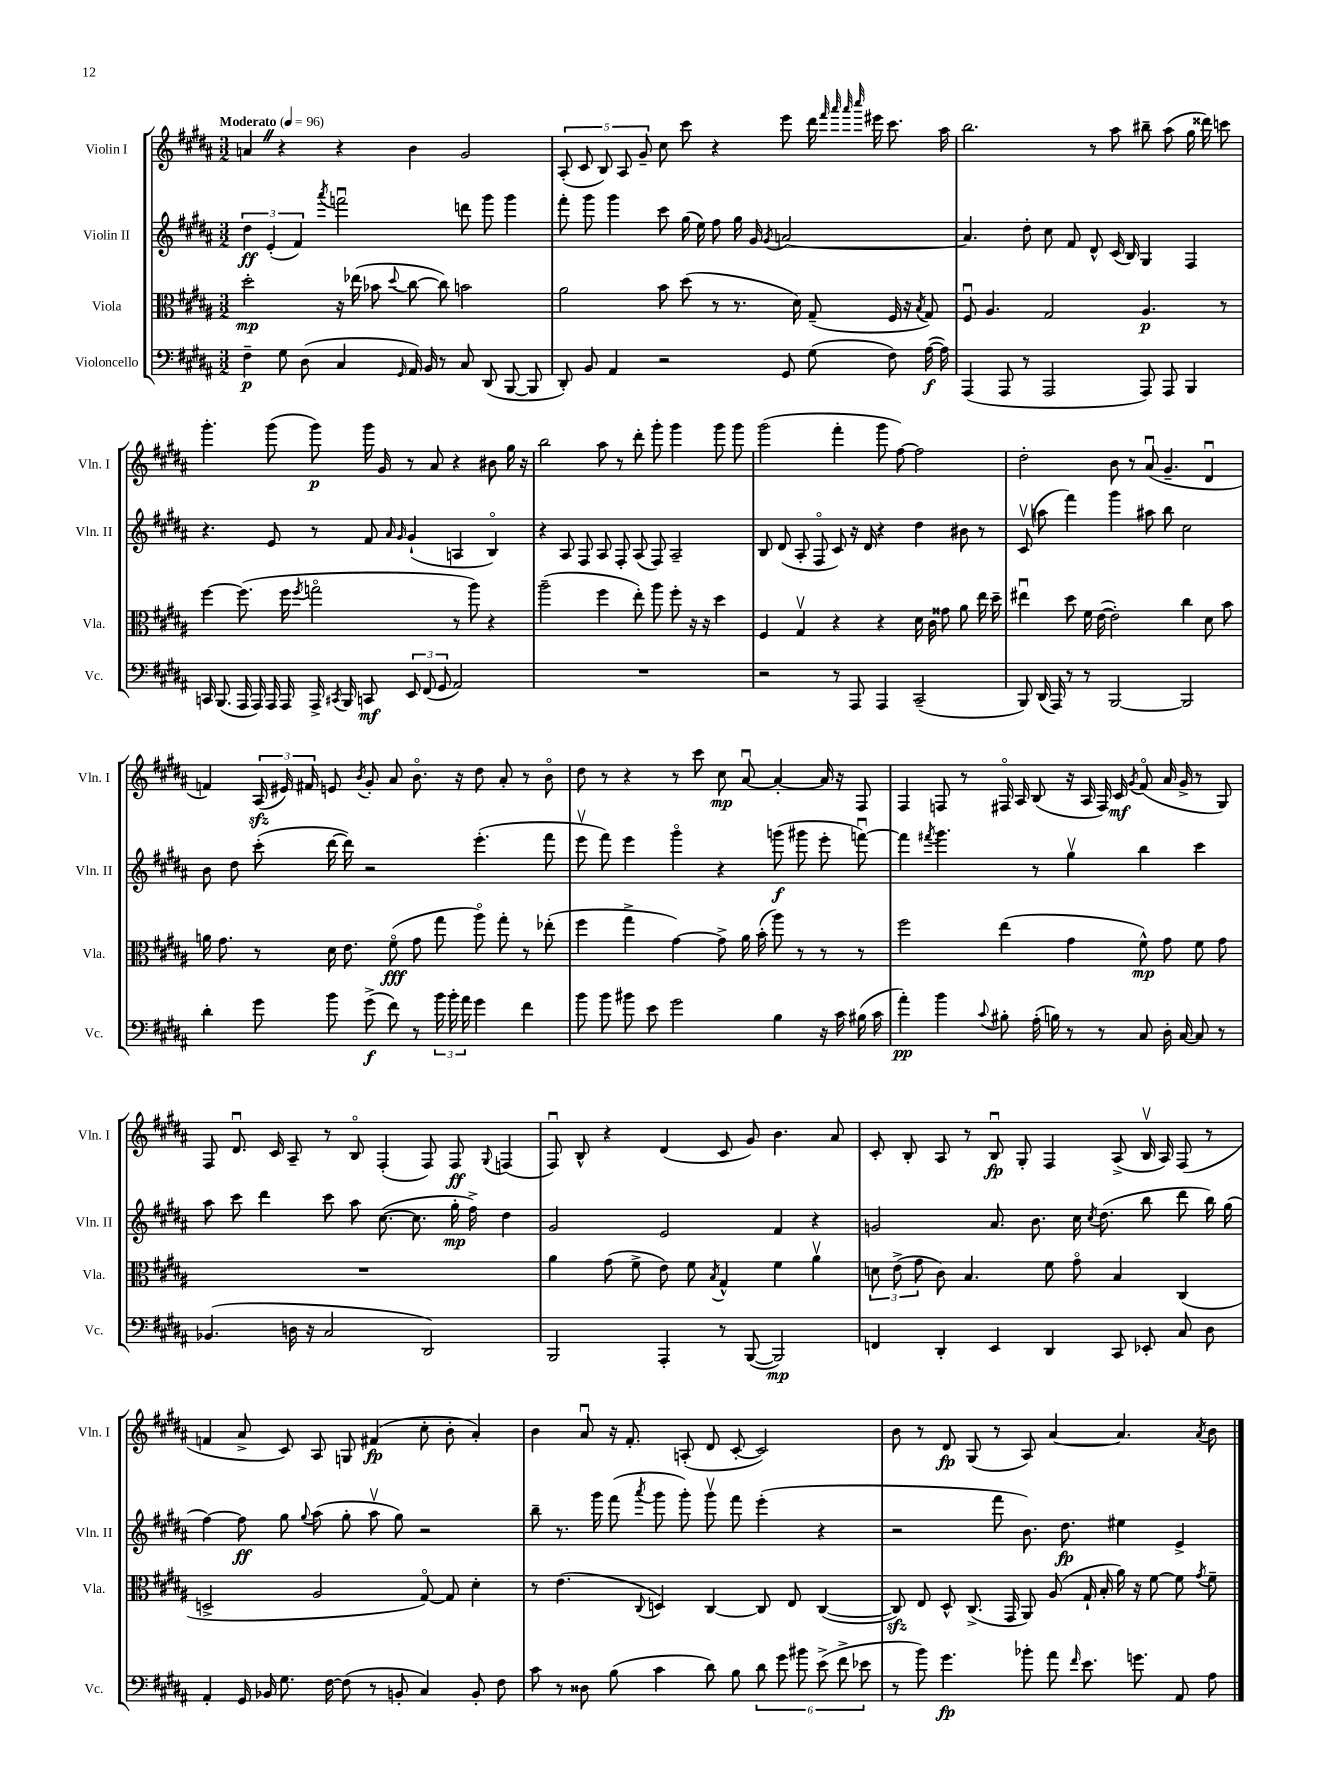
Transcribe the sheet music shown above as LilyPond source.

<<
\new StaffGroup <<
\new Staff = "s0" \with { instrumentName = "Violin I" shortInstrumentName = "Vln. I" } {
    \clef treble \key b \major \numericTimeSignature \time 3/2 \tempo "Moderato" 4 = 96
    \autoBeamOff a'4 \once \override BreathingSign.text = \markup { \musicglyph "scripts.caesura.straight" } \breathe r4 r4 b'4 gis'2 |
    \tuplet 5/4 { ais8-.( cis'8 b8) ais8 gis'8-- } cis''8 cis'''8 r4 e'''8 dis'''16 \grace { fis'''32 ais'''32 ais'''32 cis''''32 } eis'''16 cis'''8. ais''16 |
    b''2. r8 ais''8 bis''8-- ais''8( gis''16 disis'''16) c'''8 |
    gis'''4.-. gis'''8( gis'''8\p) gis'''16 gis'16 r8 ais'8 r4 bis'8 gis''16 r16 |
    b''2 ais''8 r8 dis'''8-. gis'''8-. gis'''4 gis'''8 gis'''8 |
    gis'''2( fis'''4-. gis'''8 fis''8~) fis''2 |
    dis''2-. b'8 r8 ais'8\downbow( gis'4.-- dis'4\downbow |
    f'4) \tuplet 3/2 { ais16\sfz( eis'16) fis'16 } e'8 \acciaccatura { b'8 } gis'8-. ais'8 b'8.\flageolet r16 dis''8 ais'8-. r8 b'8\flageolet |
    dis''8 r8 r4 r8 cis'''8 cis''8\mp ais'8~\downbow ais'4~-. ais'16 r16 fis8 |
    fis4 f8 r8 fis16\flageolet ais16 b8( r16 ais16 fis16) cis'16\mf \acciaccatura { gis'8 } fis'8\flageolet( ais'16 gis'16-> r8 gis8) |
    fis8 dis'8.\downbow cis'16 ais8-- r8 b8\flageolet fis4-.( fis8) fis8\ff \appoggiatura { gis8 } f4( |
    fis8\downbow) b8-^ r4 dis'4( cis'8 gis'8) b'4. ais'8 |
    cis'8-. b8-. ais8 r8 b8\downbow\fp gis8-. fis4 ais8->( b16\upbow ais16) fis8( r8 |
    f'4 ais'8-> cis'8) ais8 g8 fis'4\fp( cis''8-. b'8-. ais'4-.) |
    b'4 ais'8\downbow r16 fis'8.-. a8-.( dis'8 cis'8~-. cis'2) |
    b'8 r8 dis'8\fp gis8( r8 ais8) ais'4~ ais'4. \acciaccatura { ais'8 } b'8 \bar "|." |
}
\new Staff = "s1" \with { instrumentName = "Violin II" shortInstrumentName = "Vln. II" } {
    \clef treble \key b \major \numericTimeSignature \time 3/2
    \autoBeamOff \tuplet 3/2 { dis''4\ff e'4-.( fis'4) } \acciaccatura { ais'''8 } f'''2\downbow d'''8 gis'''8 gis'''4 |
    fis'''8-. gis'''8 gis'''4 cis'''8 gis''16( e''16) fis''8 gis''16 gis'16 \acciaccatura { gis'8 } a'2~ |
    a'4. dis''8-. cis''8 fis'8 dis'8-^ cis'16( b16) gis4 fis4 |
    r4. e'8 r8 fis'8 \grace { ais'16 gis'16 } gis'4-!( a4 b4\flageolet) |
    r4 ais8 fis8 ais8 fis8-. ais8( fis8) ais2-- |
    b8 dis'8( ais8-. fis8\flageolet cis'8) r16 dis'16 r4 dis''4 bis'8 r8 |
    cis'8\upbow( a''8 fis'''4) gis'''4 ais''8 b''8 cis''2 |
    b'8 dis''8 cis'''8-.( dis'''16~ dis'''16) r2 e'''4.-.( fis'''8 |
    e'''8\upbow fis'''8) e'''4 gis'''4\flageolet r4 g'''8\f( gis'''8 e'''8-. f'''8~\downbow) |
    f'''4 \acciaccatura { fis'''8 } gis'''4. r8 gis''4\upbow b''4 cis'''4 |
    ais''8 cis'''8 dis'''4 cis'''8 ais''8 cis''8.~( cis''8. gis''16-.\mp fis''16->) dis''4 |
    gis'2 e'2 fis'4 r4 |
    g'2 ais'8. b'8. cis''16 \acciaccatura { cis''8 } dis''8.( b''8 dis'''8 b''16) gis''16( |
    fis''4~) fis''8\ff gis''8 \appoggiatura { gis''8 } ais''8( gis''8-. ais''8\upbow gis''8) r2 |
    b''8-- r8. gis'''16 fis'''8( \acciaccatura { ais'''8 } gis'''8 gis'''8-.) gis'''8\upbow fis'''8 e'''4-.( r4 |
    r2 fis'''8 b'8.) dis''8.\fp eis''4 e'4-> \bar "|." |
}
\new Staff = "s2" \with { instrumentName = "Viola" shortInstrumentName = "Vla." } {
    \clef alto \key b \major \numericTimeSignature \time 3/2
    \autoBeamOff dis''2-.\mp r16 ees''16( bes'8 \appoggiatura { dis''8 } cis''8~ cis''8) b'2 |
    ais'2 b'8 dis''8( r8 r8. dis'16) gis8--( fis16 r16 \acciaccatura { b8 } gis8) |
    fis8\downbow ais4. gis2 ais4.\p r8 |
    fis''4~ fis''8.( fis''16 \acciaccatura { fis''8 } g''2\flageolet r8 ais''8) r4 |
    ais''2--( fis''4 e''8-.) ais''8 fis''8-. r16 r16 dis''4 |
    fis4 gis4\upbow r4 r4 dis'16 cis'16 gisis'8 ais'8 e''16 dis''16-- |
    eis''4\downbow dis''8 fis'16 e'16~( e'2-.) cis''4 dis'8 b'8 |
    a'16 gis'8. r8 dis'16 e'8. fis'8\flageolet\fff( gis'8 gis''8 ais''8\flageolet) gis''8-. r8 ees''8-.( |
    fis''4 gis''4-> gis'4~) gis'8-> ais'16 b'16-.( ais''8) r8 r8 r8 |
    fis''2 e''4( gis'4 fis'8-^\mp) gis'8 fis'8 gis'8 |
    R1. |
    ais'4 gis'8( fis'8-> e'8) fis'8 \acciaccatura { b8 } gis4-^ fis'4 ais'4\upbow |
    \tuplet 3/2 { d'8 e'8->( gis'8 } cis'8) b4. fis'8 gis'8\flageolet b4 cis4( |
    d2-> ais2 gis8~\flageolet) gis8 dis'4-. |
    r8 e'4.( \appoggiatura { cis8 } d4) cis4~ cis8 e8 cis4~( |
    cis8\sfz) e8 dis8-^ cis8.->( gis,16 ais,8) ais8( gis16-! b16-. ais'16) r16 fis'8~ fis'8 \acciaccatura { gis'8 } fis'8-- \bar "|." |
}
\new Staff = "s3" \with { instrumentName = "Violoncello" shortInstrumentName = "Vc." } {
    \clef bass \key b \major \numericTimeSignature \time 3/2
    \autoBeamOff fis4--\p gis8 dis8( cis4 \grace { gis,16 } ais,16) b,16 r8 cis8 dis,8( b,,8~ b,,8 |
    dis,8-.) b,8 ais,4 r2 gis,8 gis8( fis8) ais16~\f( ais16) |
    ais,,4( ais,,8 r8 ais,,2 ais,,8) ais,,8 b,,4 |
    c,16 b,,8.( ais,,16 ais,,16) ais,,16 ais,,16 ais,,16-> \acciaccatura { cis,8 } b,,16 c,8\mf \tuplet 3/2 { e,8 fis,8( gis,8 } ais,2) |
    R1. |
    r2 r8 ais,,8 ais,,4 cis,2--( |
    b,,8) dis,16( ais,,16) r8 r8 b,,2~ b,,2 |
    dis'4-. gis'8 b'8 gis'8->\f( fis'8) r8 \tuplet 3/2 { b'16 b'16-. ais'16 } gis'4 fis'4 |
    b'8 b'8 bis'8 e'8 gis'2 b4 r16 cis'16 bis16( cis'16 |
    ais'4-.\pp) b'4 \appoggiatura { cis'8 } bis8-. ais16-.( b16) r8 r8 cis8 dis16-. cis16~ cis8 r8 |
    bes,4.( d16 r16 cis2 dis,2) |
    b,,2 ais,,4-. r8 b,,8~( b,,2\mp) |
    f,4 dis,4-. e,4 dis,4 cis,8 ees,8-. cis8 dis8 |
    ais,4-. gis,16 bes,16 gis8. fis16~ fis8( r8 b,8-. cis4) b,8-. fis8 |
    cis'8 r8 disis8 b8( cis'4 dis'8) b8 \tuplet 6/4 { dis'8 gis'8 bis'8 e'8->( fis'8-> ees'8 } |
    r8 b'8) gis'4.\fp bes'8-. ais'8 \grace { fis'16 } e'8. g'8. ais,8 ais8 \bar "|." |
}
>>
>>
\layout { \context { \Score \remove "Bar_number_engraver" } }
